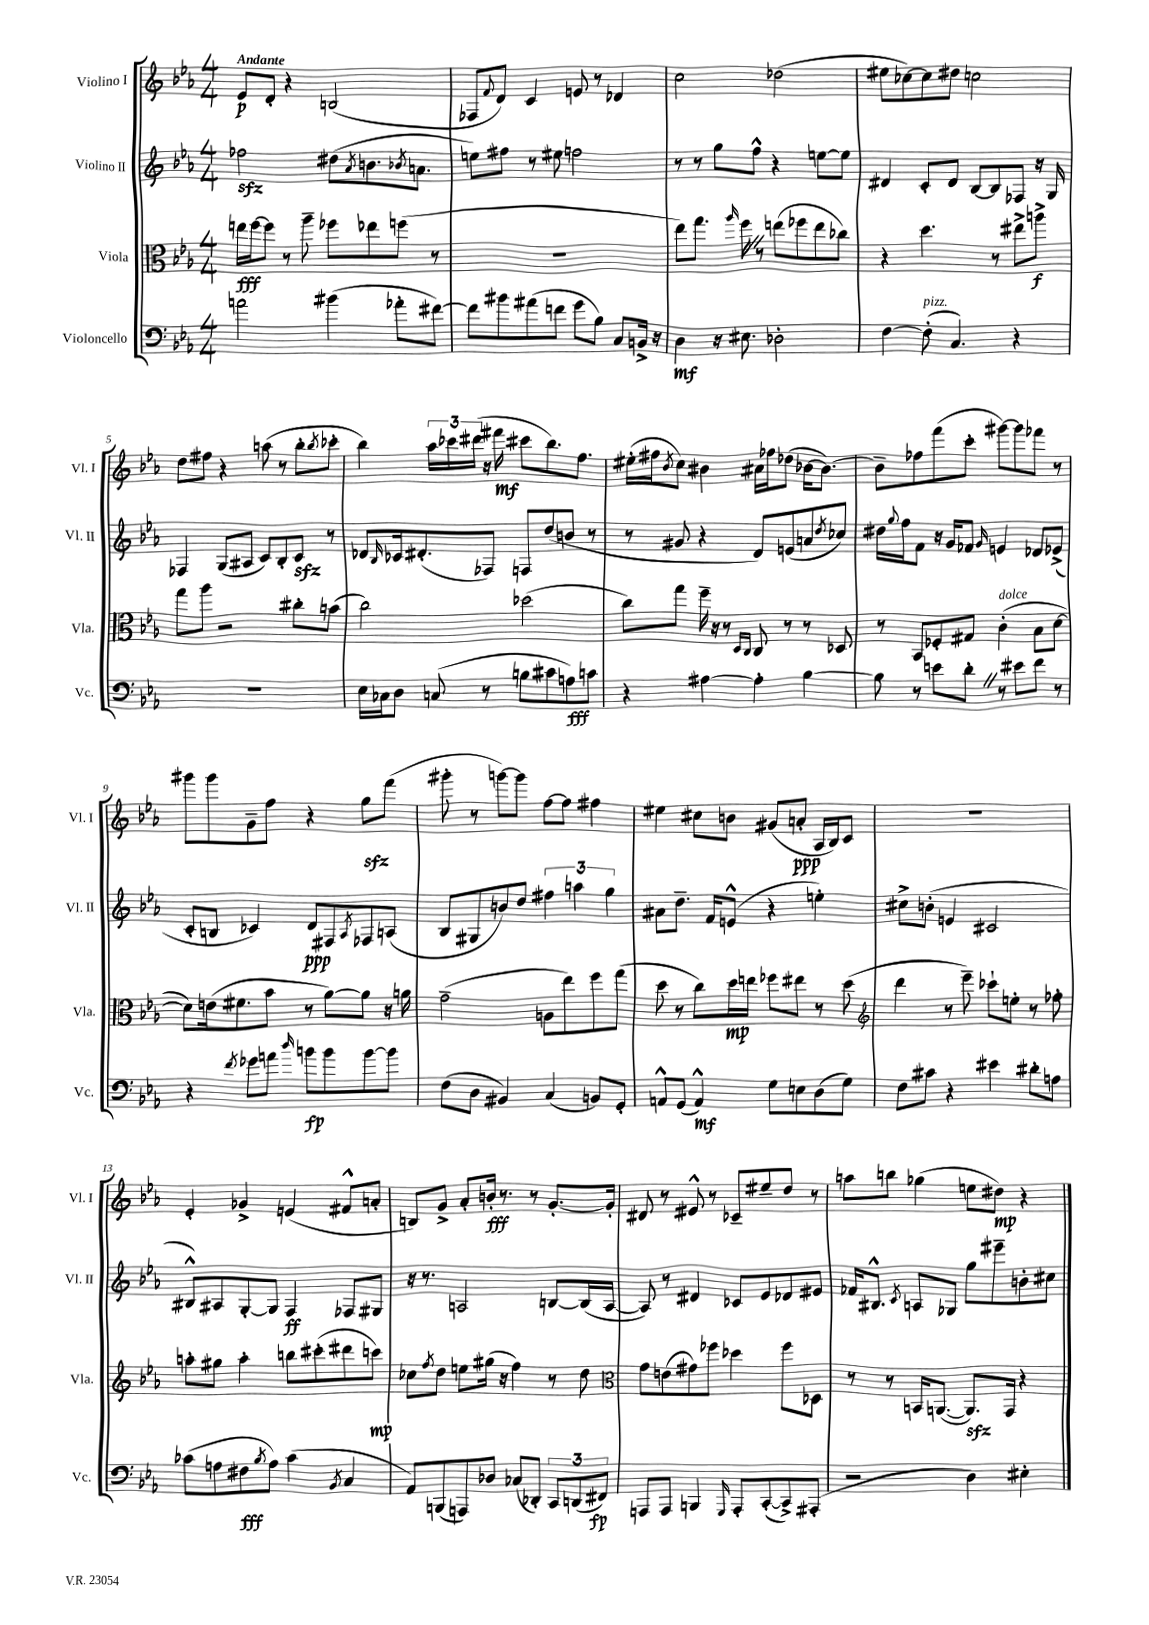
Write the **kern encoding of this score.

**kern	**kern	**kern	**kern
*staff4	*staff3	*staff2	*staff1
*clefF4	*clefC3	*clefG2	*clefG2
*k[b-e-a-]	*k[b-e-a-]	*k[b-e-a-]	*k[b-e-a-]
*M4/4	*M4/4	*M4/4	*M4/4
2a	16ee	2ff-	8e-
.	[16ff	.	.
.	8ff]	.	8d'
.	8r	.	4r
.	8aa-~	.	.
(4b#	8ff-	(8dd#	(2B
.	.	8qa-	.
.	8ee-	8.b	.
8a-'	(8ff	.	.
.	.	8qb-	.
.	.	8.a	.
[8f#)	8r	.	.
=	=	=	=
8f#]	1r	8ee)	8F-
.	.	.	8qqf
8b#	.	8ff#	8d)
(8a#	.	8r	4c
8f	.	8ee#	.
8g	.	2ff	8e
8B-)	.	.	8r
8C	.	.	4d-
16BB^	.	.	.
16r	.	.	.
=	=	=	=
4D	8ee-)	8r	2cc
.	8.gg	8r	.
16r	.	8gg	.
.	16qqaa-	.	.
8.E#	16ff	.	.
.	8r	8ff^^	.
2D-'	(8ee	4r	(2dd-
.	8ff-	.	.
.	8ee	[8ee	.
.	8cc-)	8ee]	.
=	=	=	=
[4F	4r	4d#	8ee#
.	.	.	[8cc-)
(8F']	4.dd	8c'	8cc-]
4.C)	.	8d#	8dd#
.	.	[8B-	2cc
.	8r	8B-]	.
4r	8ee#^	8F-	.
.	8aa^	16r	.
.	.	16G	.
=	=	=	=
1r	8gg	4F-	8dd
.	8aa-	.	8ff#
.	2r	(8G	4r
.	.	8A#	.
.	.	8c)	(8aa
.	.	8B-'	8r
.	8cc#'	8c	8bb-'
.	.	.	8qbb-
.	(8b	8r	8ccc-'
=	=	=	=
16E-	2cc)	8d-	4bb-)
16C-	.	.	.
.	.	16qqB-	.
8D	.	16c-	.
.	.	(8.d#'	.
(8C	.	.	24aa-
.	.	.	24ccc-
.	.	.	(24ddd#
8r	.	8F-)	16r
.	.	.	16fff#
8B	(2dd-	8F	8ccc#
8c#	.	(8dd	8.bb-)
8A)	.	8b	.
.	.	.	8.ff
8c	.	8r	.
=	=	=	=
4r	8cc)	8r	(16ee#'
.	.	.	16ff#
.	.	.	8qb-
.	8gg	8g#	8cc)
[4A#	16ff~	4r	4b#
.	16r	.	.
.	8r	.	.
.	16qqD	.	.
.	16qqC	.	.
4A#']	8C	8d)	16a#
.	.	.	16ff-
.	8r	(8e	(8dd-
[4B-	8r	8a	[16b-
.	.	.	8.b-_)
.	.	8qdd	.
.	8D-	8cc-)	.
=	=	=	=
8B-]	8r	16dd#	8b-~]
.	.	8qqgg	.
.	.	16ff	.
8r	8BB-	8f	8ff-
8e	8F-'	16r	(8fff
.	.	16g	.
8d'	8G#	8f-	8ccc'
.	.	16qqg	.
8r	(4c'	4e	[8ggg#)
8e#	.	.	8ggg#]
8f	8B-	8d-	8fff-
8r	[8d	(8e-^	8r
=	=	=	=
4r	8d])	8c'	8ggg#
.	(16e	8B	8ggg#
.	8.f#	.	.
8qf	.	.	.
8g-	.	4c-)	8g~
8a	8b-	.	8ff
16qqdd	.	.	.
8b	8r	8d	4r
8b	[8a-)	8F#	.
.	.	8qA-	.
[8b	8a-]	8F-	8gg
8b]	16r	(8A	(8fff
.	16a	.	.
=	=	=	=
(8F	(2g~	8B-	8ggg#'
8D	.	8G#	8r
4BB#)	.	8b)	[8ggg)
.	.	8dd	8ggg]
(4C	8A	6ff#	[8ff
.	8ee-)	.	8ff]
.	.	6aa	.
8BB)	8ff	.	4ff#
.	.	6gg	.
8GG'	(8gg	.	.
=	=	=	=
8AA^^	8dd	8a#	4ee#
(8GG	8r	8.dd~	.
4AA^^)	8cc)	.	8cc#
.	.	16f	.
.	16dd	(8e^^	8b
.	16ee	.	.
8G	8ff-	4r	(8g#
8E	8ee#	.	8a'
(8D	8r	4ee')	16A-
.	.	.	16B-)
8G)	(8dd	.	8c
=	=	=	=
*	*clefG2	*	*
8F	4ddd	8cc#^	1r
8c#	.	(8b'	.
4r	8r	4e	.
.	8eee-~)	.	.
4e#	8ccc-`	2c#	.
.	8ee'	.	.
8d#'	8r	.	.
8A	8ff-'	.	.
=	=	=	=
(8c-	8aa'	8B#^^)	4e-'
8A	8gg#	8A#	.
8F#	4aa'	[8G'	4g-^
8qB-	.	.	.
8A)	.	8G]	.
(4c-	8bb	4F	(4e
.	(8ccc#'	.	.
8qBB-	.	.	.
4C	8ddd#	8F-	8f#^^
.	8ccc)	8G#	8a'
=	=	=	=
8AA-)	8cc-	16r	8B)
.	.	8.r	.
.	8qff	.	.
(8BBB	8dd	.	8g^
8AAA)	8ee	2A	8a-'
8D-	(16gg#	.	16b'
.	16r	.	8.r
(8C-	4ff)	.	.
8DD-')	.	.	8r
12CC	8r	[8B	[8.g'
(12DD	.	.	.
.	8dd	(16B]	.
12FF#)	.	.	.
.	.	[16A	16g']
=	=	=	=
*	*clefC3	*	*
8AAA	8g	8A])	8d#
8AAA	(8e	8r	8r
4BBB	8g#)	4d#	8e#^^
.	8ff-	.	8r
16qqGGG	.	.	.
8AAA'	4dd-	8c-	8c-~
([8CC'	.	8e-	8ee#~
8CC^])	8ff-	8d-	8dd
(8AAA#'	8D-	8e#	8r
=	=	=	=
2r	8r	16f-	8aa
.	.	8.B#^^	.
.	8r	.	8bb
.	.	8qc	.
.	16BB	8A	(4gg-
.	([8.AA	.	.
.	.	8G-	.
4D)	8.AA])	8gg	8ee
.	.	8eee#~	8dd#)
.	16GG	.	.
4E#'	4r	8b'	4r
.	.	8cc#	.
==	==	==	==
*-	*-	*-	*-
